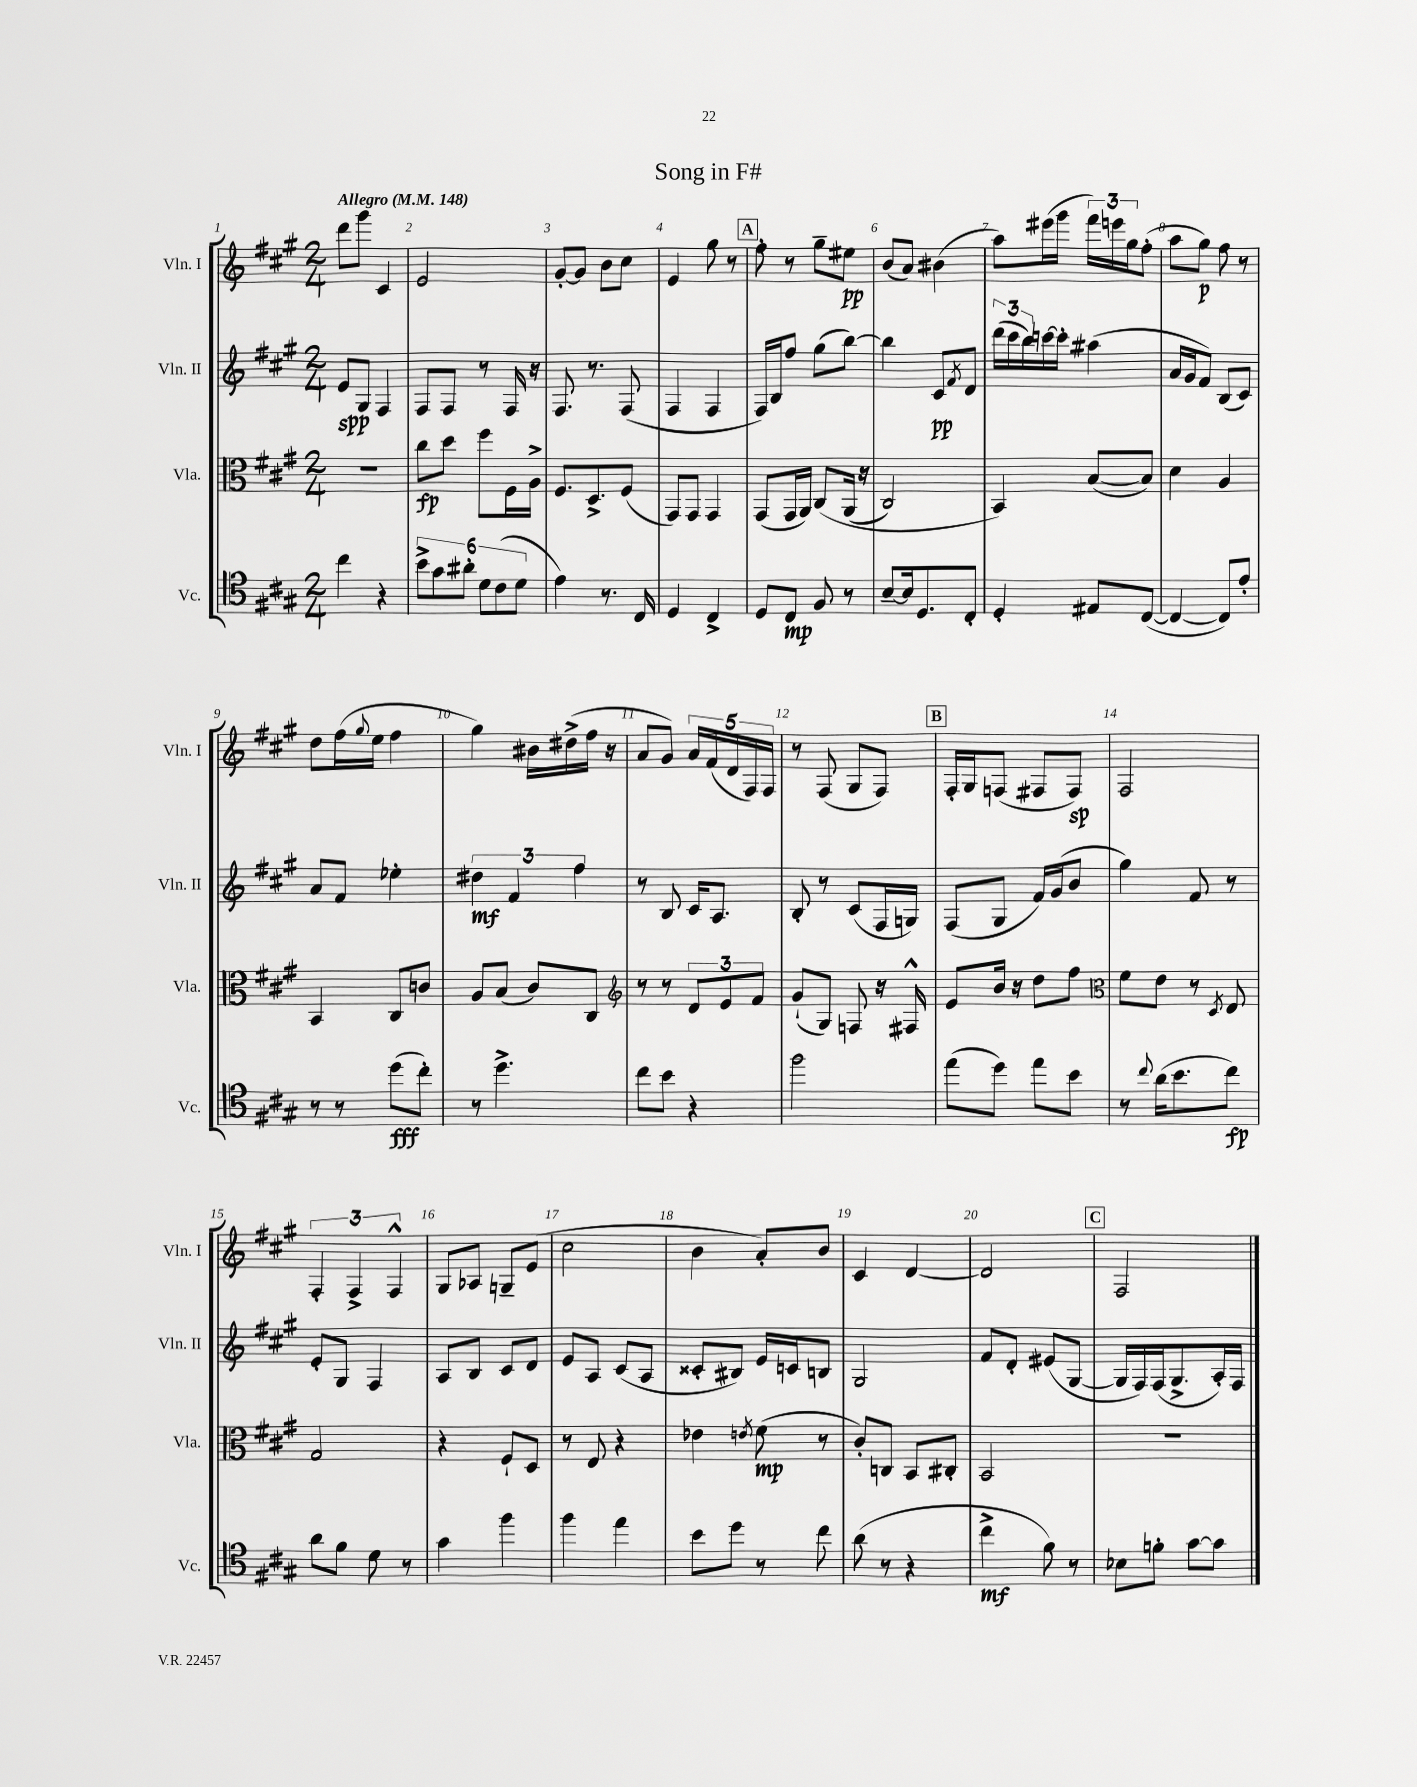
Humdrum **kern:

**kern	**dynam	**kern	**dynam	**kern	**dynam	**kern	**dynam
*part4	*part4	*part3	*part3	*part2	*part2	*part1	*part1
*staff4	*staff4	*staff3	*staff3	*staff2	*staff2	*staff1	*staff1
*I"Vc.	*	*I"Vla.	*	*I"Vln. II	*	*I"Vln. I	*
*I'Vc.	*	*I'Vla.	*	*I'Vln. II	*	*I'Vln. I	*
*clefC4	*	*clefC3	*	*clefG2	*	*clefG2	*
*k[f#c#g#]	*	*k[f#c#g#]	*	*k[f#c#g#]	*	*k[f#c#g#]	*
*M2/4	*	*M2/4	*	*M2/4	*	*M2/4	*
*MM148	*	*MM148	*	*MM148	*	*MM148	*
=1	=1	=1	=1	=1	=1	=1	=1
!	!	!	!	!	!	!LO:TX:a:B:t=Allegro	!
4cc#\	.	2r	.	8e/L	spp	8ddd\L	.
.	.	.	.	8G#/J	.	8ggg#\J	.
4r	.	.	.	4F#/	.	4c#/	.
=2	=2	=2	=2	=2	=2	=2	=2
12b^\L	.	8cc#\L	fp	8F#/L	.	2e/	.
12g#\	.	.	.	.	.	.	.
.	.	8dd\J	.	8F#/J	.	.	.
12a#X'\J	.	.	.	.	.	.	.
12d\L	.	8ff#\L	.	8r	.	.	.
(12c#\	.	.	.	.	.	.	.
.	.	16F#\L	.	16F#/	.	.	.
12d\J	.	.	.	.	.	.	.
.	.	16A^\JJ	.	16r	.	.	.
=3	=3	=3	=3	=3	=3	=3	=3
4e\)	.	8.F#/L	.	8.F#/	.	[8g#'/L	.
.	.	.	.	.	.	8g#/J]	.
.	.	8.D^/	.	8.r	.	.	.
8.r	.	.	.	.	.	8b\L	.
.	.	(8F#/J	.	(8F#/	.	8cc#\J	.
16C#/	.	.	.	.	.	.	.
=4	=4	=4	=4	=4	=4	=4	=4
4D/	.	8GG#/L)	.	4F#/	.	4e/	.
.	.	8GG#/J	.	.	.	.	.
4C#^/	.	4GG#/	.	4F#/	.	8gg#\	.
.	.	.	.	.	.	8r	.
!!LO:REH:place=s1:t=A
=5	=5	=5	=5	=5	=5	=5	=5
8D/L	.	(8GG#/L	.	16F#/LL)	.	8ff#'\	.
.	.	.	.	16B/J	.	.	.
8C#/J	mp	16GG#/L	.	8ff#/J	.	8r	.
.	.	16AA/JJ)	.	.	.	.	.
8F#/	.	(8C#/L	.	(8gg#\L	.	8gg#~\L	.
8r	.	(16AA/Jk	.	[8bb\J)	.	8ee#X\J	pp
.	.	16r	.	.	.	.	.
=6	=6	=6	=6	=6	=6	=6	=6
[8B~/L	.	2C#/)	.	4bb\]	.	(8b/L	.
16B/k]	.	.	.	.	.	8a/J)	.
8.D/	.	.	.	.	.	.	.
.	.	.	.	8c#/L	pp	(4b#X\	.
.	.	.	.	8qf#/	.	.	.
8C#'/J	.	.	.	8d/J	.	.	.
=7	=7	=7	=7	=7	=7	=7	=7
4D'/	.	4BB/)	.	(24ddd\LL	.	8aa\L)	.
.	.	.	.	24ccc#\	.	.	.
.	.	.	.	24bb\)	.	.	.
.	.	.	.	[16cccn\	.	(16eee#X\L	.
.	.	.	.	16ccc'\JJ]	.	16ggg#\JJ	.
8E#X/L	.	([8B/L	.	(4aa#X\	.	24fff#\LL)	.
.	.	.	.	.	.	24eeen\	.
.	.	.	.	.	.	24gg#\J	.
([8C#/J	.	8B/J])	.	.	.	(8ff#'\J	.
=8	=8	=8	=8	=8	=8	=8	=8
4C#/_	.	4d\	.	16a/LL	.	8aa\L	.
.	.	.	.	16g#/J	.	.	.
.	.	.	.	8f#/J)	.	8gg#\J)	p
8C#/L])	.	4A/	.	(8B/L	.	8ff#\	.
8e'/J	.	.	.	8c#/J)	.	8r	.
!!LO:LB:g=z
=9	=9	=9	=9	=9	=9	=9	=9
8r	.	4BB/	.	8a/L	.	8dd\L	.
8r	.	.	.	8f#/J	.	(16ff#\L	.
.	.	.	.	.	.	8qqgg#/	.
.	.	.	.	.	.	16ee\JJ	.
(8dd\L	fff	8C#/L	.	4ee-X'\	.	4ff#\	.
8cc#'\J)	.	8cn/J	.	.	.	.	.
=10	=10	=10	=10	=10	=10	=10	=10
8r	.	8A/L	.	6dd#X\	mf	4gg#\)	.
4.dd^\	.	(8B/J	.	.	.	.	.
.	.	.	.	6f#/	.	.	.
.	.	8c#/L)	.	.	.	16b#X\LL	.
.	.	.	.	.	.	(16dd#X^\	.
.	.	.	.	6ff#\	.	.	.
.	.	8C#/J	.	.	.	16ff#\JJ	.
.	.	.	.	.	.	16r	.
=11	=11	=11	=11	=11	=11	=11	=11
*	*	*clefG2	*	*	*	*	*
8cc#\L	.	8r	.	8r	.	8a/L	.
8b\J	.	8r	.	8B/	.	8g#/J)	.
4r	.	12d/L	.	16c#/KL	.	20a/LL	.
.	.	.	.	.	.	(20f#/	.
.	.	.	.	8.A/J	.	.	.
.	.	12e/	.	.	.	.	.
.	.	.	.	.	.	20d/	.
.	.	.	.	.	.	20F#/)	.
.	.	12f#/J	.	.	.	.	.
.	.	.	.	.	.	20F#/JJ	.
=12	=12	=12	=12	=12	=12	=12	=12
2ff#\	.	(8g#`/L	.	8B'/	.	8r	.
.	.	8G#/J)	.	8r	.	(8F#/	.
.	.	8Fn/	.	(8c#/L	.	8G#/L	.
.	.	16r	.	16F#/L	.	8F#/J)	.
.	.	16F#X^^/	.	16Gn/JJ)	.	.	.
!!LO:REH:place=s1:t=B
=13	=13	=13	=13	=13	=13	=13	=13
(8ee\L	.	8e/L	.	(8F#/L	.	16F#'/LL	.
.	.	.	.	.	.	16G#/J	.
8dd\J)	.	16b/Jk	.	8G#/J	.	(8Fn/J	.
.	.	16r	.	.	.	.	.
8ee\L	.	8dd\L	.	16f#/LL)	.	8F#X/L	.
.	.	.	.	(16g#/J	.	.	.
8b\J	.	8ff#\J	.	8b/J	.	8F#/J)	sp
=14	=14	=14	=14	=14	=14	=14	=14
*	*	*clefC3	*	*	*	*	*
8r	.	8f#\L	.	4gg#\)	.	2F#/	.
8qqcc#/	.	.	.	.	.	.	.
(16a\KL	.	8e\J	.	.	.	.	.
8.b\	.	.	.	.	.	.	.
.	.	8r	.	8f#/	.	.	.
.	.	8qD/	.	.	.	.	.
8cc#\J)	fp	8E/	.	8r	.	.	.
!!LO:LB:g=z
=15	=15	=15	=15	=15	=15	=15	=15
8a\L	.	2G#/	.	8e'/L	.	6F#'/	.
8f#\J	.	.	.	8G#/J	.	.	.
.	.	.	.	.	.	6F#^/	.
8d\	.	.	.	4F#/	.	.	.
.	.	.	.	.	.	6F#^^/	.
8r	.	.	.	.	.	.	.
=16	=16	=16	=16	=16	=16	=16	=16
4g#\	.	4r	.	8A/L	.	8G#/L	.
.	.	.	.	8B/J	.	8A-X/J	.
4ff#\	.	8F#`/L	.	8c#/L	.	8Gn~/L	.
.	.	8D/J	.	8d/J	.	(8e/J	.
=17	=17	=17	=17	=17	=17	=17	=17
4ff#\	.	8r	.	8e/L	.	2cc#\	.
.	.	8E/	.	8A/J	.	.	.
4ee\	.	4r	.	(8c#/L	.	.	.
.	.	.	.	8A/J	.	.	.
=18	=18	=18	=18	=18	=18	=18	=18
8b\L	.	4e-X\	.	8c##X'/L	.	4b\	.
8dd\J	.	.	.	8B#X/J)	.	.	.
.	.	8qen/	.	.	.	.	.
8r	.	(8f#\	mp	16e/LL	.	8a'/L)	.
.	.	.	.	16cn/J	.	.	.
8cc#\	.	8r	.	8Bn/J	.	8b/J	.
=19	=19	=19	=19	=19	=19	=19	=19
(8a\	.	8c#'/L)	.	2G#/	.	4c#/	.
8r	.	8Cn/J	.	.	.	.	.
4r	.	8BB/L	.	.	.	[4d/	.
.	.	8C#X'/J	.	.	.	.	.
=20	=20	=20	=20	=20	=20	=20	=20
4cc#^\	mf	2BB/	.	8f#/L	.	2d/]	.
.	.	.	.	8d'/J	.	.	.
8f#\)	.	.	.	(8e#X/L	.	.	.
8r	.	.	.	[8G#/J	.	.	.
!!LO:REH:place=s1:t=C
=21	=21	=21	=21	=21	=21	=21	=21
8B-X\L	.	2r	.	16G#/LL]	.	2F#/	.
.	.	.	.	16F#/)	.	.	.
8fn'\J	.	.	.	(16F#/J	.	.	.
.	.	.	.	8.G#^/	.	.	.
[8g#\L	.	.	.	.	.	.	.
8g#\J]	.	.	.	16A'/L)	.	.	.
.	.	.	.	16F#/JJ	.	.	.
==	==	==	==	==	==	==	==
*-	*-	*-	*-	*-	*-	*-	*-
